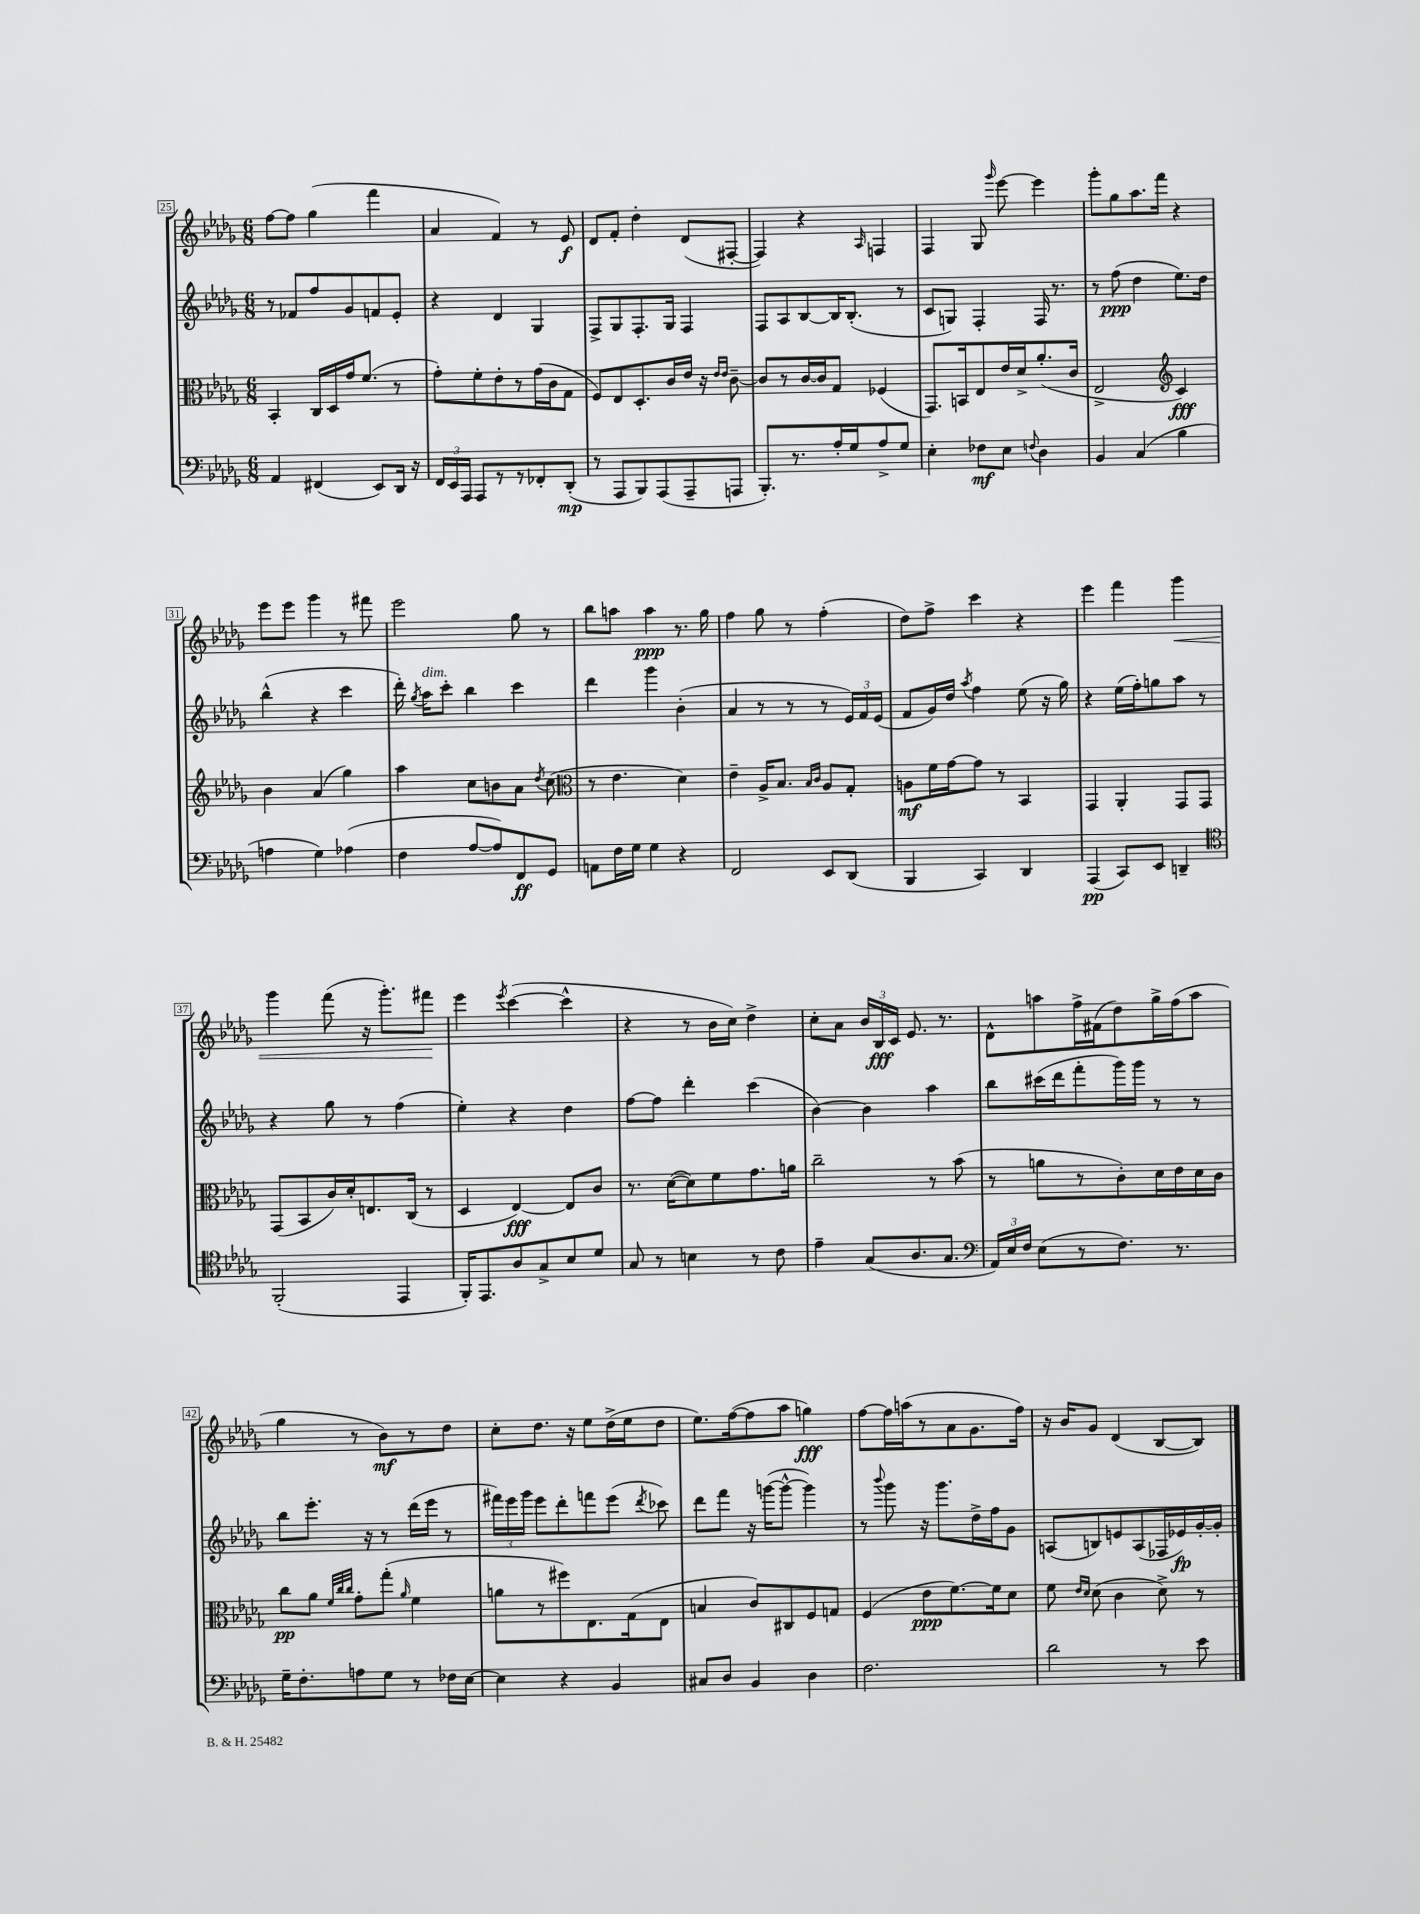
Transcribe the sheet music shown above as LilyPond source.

<<
\new StaffGroup <<
\new Staff = "s0" {
    \clef treble \key des \major \numericTimeSignature \time 6/8
    \autoBeamOff f''8[~ f''8] ges''4( f'''4 |
    aes'4 f'4) r8 ees'8\f |
    des'8[ f'8]-. des''4-. des'8[( fis8]~-. |
    fis4) r4 \grace { aes16 } f4 |
    f4 ges8 \grace { ges'''16 } ees'''8~ ees'''4 |
    ges'''8[-. ges''8 aes''8. f'''16] r4 |
    ees'''8[ ees'''8] ges'''4 r8 fis'''8 |
    ees'''2 ges''8 r8 |
    bes''8[ a''8] a''4\ppp r8. ges''16 |
    f''4 ges''8 r8 f''4-.( |
    des''8[) f''8]-> c'''4 r4 |
    ees'''4 f'''4 ges'''4\< |
    ges'''4 f'''8( r16 ges'''8.[-.) fis'''8]\! |
    ees'''4 \acciaccatura { ees'''8 } c'''4~( c'''4-^ |
    r4 r8 bes'16[ c''16]) des''4-> |
    c''8[-. aes'8] \tuplet 3/2 { bes'16[ bes16\fff c'16] } ees'8. r8. |
    des'8[-^ a''8 f''16-> fis'16( des''8) ges''16-> f''16( a''8] |
    ges''4 r8 bes'8[\mf) r8 des''8] |
    c''8[-. des''8.] r16 ees''8[ des''16->( ees''16 des''8] |
    ees''8.[) f''16~( f''8 aes''8] g''4\fff) |
    f''8[~ f''16 a''16( r8 aes'8 ges'8. f''16]) |
    r16 bes'16[ ges'8] des'4( bes8[~ bes8]) \bar "|." |
}
\new Staff = "s1" {
    \clef treble \key des \major \numericTimeSignature \time 6/8
    \autoBeamOff r8 fes'8[ f''8 ges'8 f'8 ees'8]-. |
    r4 des'4 ges4 |
    f8[-> ges8 f8.-. ges16] f4 |
    f8[ aes8 bes8~ bes16 bes8.]-.( r8 |
    c'8[ g8]) f4-. f16 r8. |
    r8 f''8\ppp( des''4 ees''8.[) des''16] |
    bes''4-^( r4 c'''4 |
    des'''16-.) \acciaccatura { ges''8 } aes''16[^\markup { \italic "dim." } c'''8]-. bes''4 c'''4 |
    des'''4 ges'''4 bes'4-.( |
    aes'4 r8 r8 r8 \tuplet 3/2 { ees'16[) f'16 ees'16]( } |
    f'8[ ges'16) des''16] \acciaccatura { aes''8 } f''4 ees''8( r16 ges''16) |
    r4 ees''16[( f''16-.) g''8 aes''8] r8 |
    r4 ges''8 r8 f''4( |
    ees''4-.) r4 des''4 |
    f''8[~ f''8] des'''4-. c'''4( |
    bes'4~) bes'4 aes''4 |
    bes''8[ cis'''16( des'''16 f'''8-. ges'''16) ges'''16] r8 r8 |
    bes''8[ ees'''8.]-. r16 r8 des'''16[( ees'''16] r8 |
    \tuplet 3/2 { fis'''16[) ees'''16 ges'''16] } ees'''8[ des'''8-. f'''8 ees'''8]( \acciaccatura { des'''8 } ces'''8) |
    des'''8[ f'''8] r16 g'''16[~( g'''8]~-^ g'''4) |
    r8 \appoggiatura { bes'''8 } ges'''8 r16 ges'''8.[ des''16-> f''16 ges'8] |
    a8[( b8) e'8 a8( fes16 ees'16\fp) ges'16~-. ges'16]-. \bar "|." |
}
\new Staff = "s2" {
    \clef alto \key des \major \numericTimeSignature \time 6/8
    \autoBeamOff bes,4-. c16[ des16 ges'16 f'8.]( r8 |
    ges'8[-.) f'8-. ees'8-. r8 ges'16( c'16 ges8] |
    f8[) ees8 des8.-. c'16 ees'16] r16 \grace { ees'16[ ees'16] } c'8~-- |
    c'8[ r8 c'16~ c'16 ges8] fes4( |
    ges,8.[) b,16 ees8 ees'16 des'16-> aes'8.-.( c'16] |
    ees2-> \clef treble c'4\fff) |
    bes'4 aes'4( ges''4) |
    aes''4 c''8[ b'8 aes'8] \acciaccatura { des''8 } c''8( |
    \clef alto r8 ees'4. des'4) |
    ees'4-- aes16[-> bes8.] \grace { bes16[ c'16] } aes8[ ges8]-. |
    a8[\mf f'16 ges'16~ ges'8] r8 bes,4 |
    ges,4 aes,4-. ges,8[ ges,8] |
    ges,8[( bes,8 c'16) des'16-. e8. c16]( r8 |
    des4 ees4~\fff) ees8[ c'8] |
    r8. des'16[~( des'8) f'8 ges'8. a'16] |
    c''2-- r8 bes'8( |
    r8 a'8[ r8 c'8-.) des'16 ees'16 des'16 c'16] |
    c''8[\pp aes'8] \grace { f'32[ c''32 c''32] } ges'8[-. ges''8]-.( \grace { aes'16 } f'4 |
    a'8[ r8 fis''8) ees8. ges16( ees8] |
    b4 c'8[) cis8 f8 g8] |
    f4( ees'8[\ppp f'8.~) f'16 des'8] |
    f'8 \grace { ees'16[ des'16] } des'8( c'4 des'8->) r8 \bar "|." |
}
\new Staff = "s3" {
    \clef bass \key des \major \numericTimeSignature \time 6/8
    \autoBeamOff aes,4 fis,4( ees,8[) des,16] r16 |
    \tuplet 3/2 { f,16[ ees,16 aes,,16] } aes,,8[ r8 r8 fes,8-. des,8]-.\mp( |
    r8 aes,,8[ bes,,8) aes,,8( aes,,8-- a,,8] |
    bes,,8.[-.) r8. aes16-. ges16 aes8-> ges8] |
    ees4-. fes8[\mf ees8] \appoggiatura { f8 } des4 |
    bes,4 c4( bes4 |
    a4 ges4) aes4( |
    f4 aes8[~ aes8) f,8\ff ges,8] |
    a,8[ f16 ges16] ges4 r4 |
    f,2 ees,8[ des,8]( |
    bes,,4 c,4) des,4 |
    aes,,4\pp( c,8[) ees,8] d,4-- |
    \clef tenor f,2-.( ees,4 |
    f,16[-.) ees,8. aes8 ges8-> bes8 des'8] |
    ges8 r8 b4 r8 c'8 |
    ees'4-- ges8[( aes8. ges8.] |
    \clef bass \tuplet 3/2 { aes,16[) ees16 f16] } ees8[( r8 f8.]) r8. |
    ges16[-- f8.-. a8 ges8] r8 fes16[ ees16]~ |
    ees4 r4 bes,4 |
    cis8[ des8] bes,4 des4 |
    f2. |
    des'2 r8 ees'8 \bar "|." |
}
>>
>>
\layout { \context { \Score currentBarNumber = #25 \override BarNumber.stencil = #(make-stencil-boxer 0.1 0.3 ly:text-interface::print) } }
